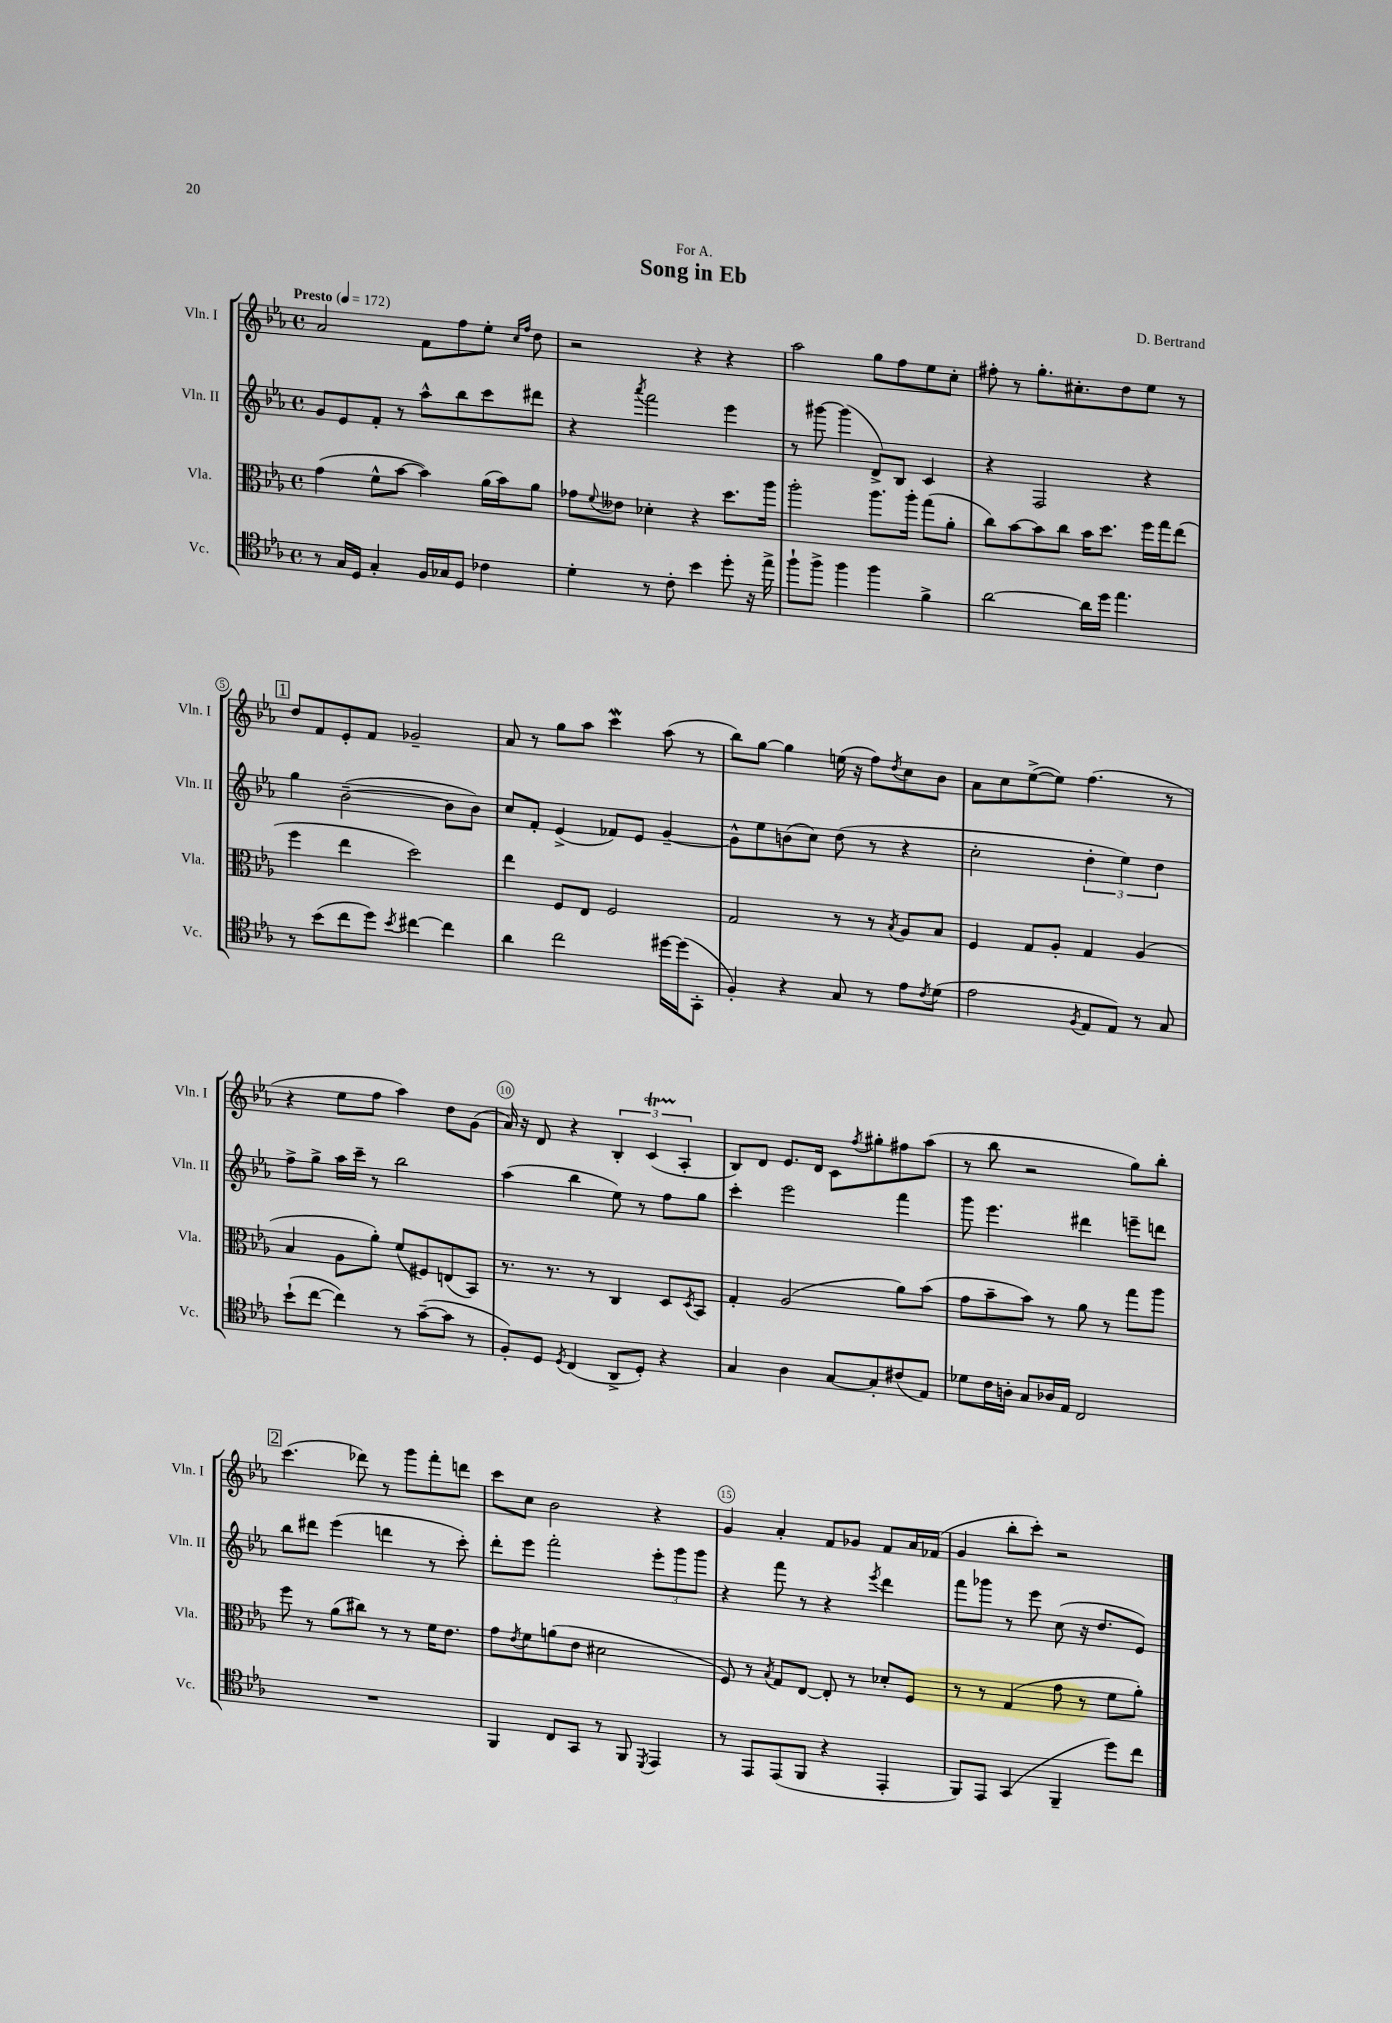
\header { title = "Song in Eb" composer = "D. Bertrand" dedication = "For A." }
<<
\new StaffGroup <<
\new Staff = "s0" \with { instrumentName = "Vln. I" shortInstrumentName = "Vln. I" } {
    \clef treble \key ees \major \defaultTimeSignature \time 4/4 \tempo "Presto" 4 = 172
    aes'2 f'8 f''8 ees''8-. \grace { c''16 f''16 } d''8 |
    r2 r4 r4 |
    aes''2 g''8 f''8 ees''8 c''8-. |
    fis''8-. r8 g''8.-. cis''8.-. d''8 ees''8 r8 |
    \mark \markup { \box "1" } d''8 f'8 ees'8-. f'8 ges'2-- |
    aes'8 r8 g''8 aes''8 c'''4\mordent aes''8( r8 |
    bes''8) g''8~ g''4 e''16( r16 f''8) \acciaccatura { d''8 } c''8 bes'8 |
    aes'8 c''8 ees''8~->( ees''8) f''4.( r8 |
    r4 ees''8 f''8 aes''4) d''8 g'8( |
    aes'16) r16 d'8 r4 \tuplet 3/2 { bes4-. c'4\startTrillSpan( aes4-.\stopTrillSpan } |
    bes8) d'8 ees'8. d'16 c'8 \acciaccatura { f''8 } gis''8-. fis''8 aes''8( |
    r8 bes''8 r2 g''8) bes''8-. |
    \mark \markup { \box "2" } c'''4.( des'''8) r8 g'''8 f'''8-. d'''8 |
    c'''8 c''8 bes'2 r4 |
    g'4 aes'4-. f'8 ges'8 f'8 aes'16 fes'16( |
    g'4 bes''8-. c'''8-.) r2 \bar "|." |
}
\new Staff = "s1" \with { instrumentName = "Vln. II" shortInstrumentName = "Vln. II" } {
    \clef treble \key ees \major \defaultTimeSignature \time 4/4
    g'8 ees'8 f'8-. r8 aes''8-^ bes''8 c'''8 dis'''8 |
    r4 \acciaccatura { aes'''8 } f'''2 ees'''4 |
    r8 gis'''8~ gis'''4( d'8->) bes8 c'4 |
    r4 f2 r4 |
    \mark \markup { \box "1" } g''4 bes'2~--( bes'8 bes'8) |
    c''8 f'8-. ees'4->( fes'8) ees'8 g'4~-- |
    g'8-^ ees''8 b'8( c''8) d''8( r8 r4 |
    c''2-. \tuplet 3/2 { d''4-. ees''4) d''4 } |
    f''8-> g''8-> aes''16 c'''16-- r8 bes''2 |
    aes''4( bes''4 ees''8) r8 f''8 g''8 |
    c'''4-. ees'''2 f'''4 |
    g'''8 ees'''4. dis'''4 e'''8-- d'''8 |
    \mark \markup { \box "2" } bes''8 dis'''8 ees'''4( d'''4 r8 c'''8-.) |
    d'''8-. ees'''8 f'''2-. \tuplet 3/2 { ees'''8-. g'''8 g'''8 } |
    r4 f'''8 r8 r4 \acciaccatura { ees'''8 } d'''4 |
    f'''8 ges'''8 r8 ees'''8 c''8( r16 d''8. ees'8) \bar "|." |
}
\new Staff = "s2" \with { instrumentName = "Vla." shortInstrumentName = "Vla." } {
    \clef alto \key ees \major \defaultTimeSignature \time 4/4
    g'4( f'8-^ bes'8~ bes'4) aes'16( bes'16) aes'8 |
    ges'8 \appoggiatura { f'8 } eeses'8 des'4-. r4 d''8. aes''16 |
    aes''2-. aes''8. aes''16-. g''8( aes'8-. |
    c''8) bes'8~ bes'8 c''8 bes'16 d''8. f''16 g''16 ees''8( |
    \mark \markup { \box "1" } f''4 ees''4 d''2) |
    ees''4 f8 ees8 f2 |
    g2 r8 r8 \acciaccatura { bes8 } aes8 bes8 |
    f4 g8 aes8-. g4 aes4( |
    bes4 aes8 aes'8-.) f'8( fis8) e8( bes,8) |
    r8. r8. r8 c4 d8 \acciaccatura { d8 } bes,8 |
    g4-. aes2( aes'8) bes'8( |
    g'8 bes'8-- bes'8) r8 aes'8 r8 g''8 aes''8 |
    \mark \markup { \box "2" } f''8 r8 aes'8( cis''8) r8 r8 f'16 ees'8. |
    g'8 \acciaccatura { ees'8 } f'8 a'8( ees'8 dis'2 |
    f8) r8 \acciaccatura { bes8 } g8 ees8~ ees8-. r8 des'8-. f8 |
    r8 r8 g4( g'8 r8 f'8 aes'8-.) \bar "|." |
}
\new Staff = "s3" \with { instrumentName = "Vc." shortInstrumentName = "Vc." } {
    \clef tenor \key ees \major \defaultTimeSignature \time 4/4
    r8 g16 d16 g4-. f16 ges16 d8 ces'4 |
    d'4-. r8 c'8-. bes'4 d''8-. r16 ees''16-> |
    f''8-! f''8-> f''4 f''4 f'4-> |
    aes'2~ aes'16 d''16 ees''4. |
    \mark \markup { \box "1" } r8 bes'8( c''8 d''8) \acciaccatura { bes'8 } cis''4~ cis''4 |
    aes'4 c''2 dis''16~ dis''16( g,8-. |
    f4-.) r4 g8 r8 ees'8 \acciaccatura { c'8 } d'8( |
    ees'2 \acciaccatura { f8 } ees8 ees8) r8 g8 |
    bes'8-!( c''8~ c''4) r8 g'8~--( g'8 r8 |
    f8-.) d8 \acciaccatura { d8 } c4( aes,8-> d8-.) r4 |
    g4 aes4 g8~ g8-. cis'8( ees8) |
    des'8 c'16 a16-. g8 aes16 ees16 c2 |
    \mark \markup { \box "2" } R1 |
    f,4 c8 g,8 r8 f,8 \acciaccatura { d,8 } ees,4 |
    r8 ees,8 ees,8( f,8 r4 ees,4-. |
    f,8) ees,8 g,4( f,4-- d''8) c''8 \bar "|." |
}
>>
>>
\layout { \context { \Score \override BarNumber.break-visibility = ##(#f #t #t) barNumberVisibility = #(every-nth-bar-number-visible 5) \override BarNumber.stencil = #(make-stencil-circler 0.1 0.3 ly:text-interface::print) } }
